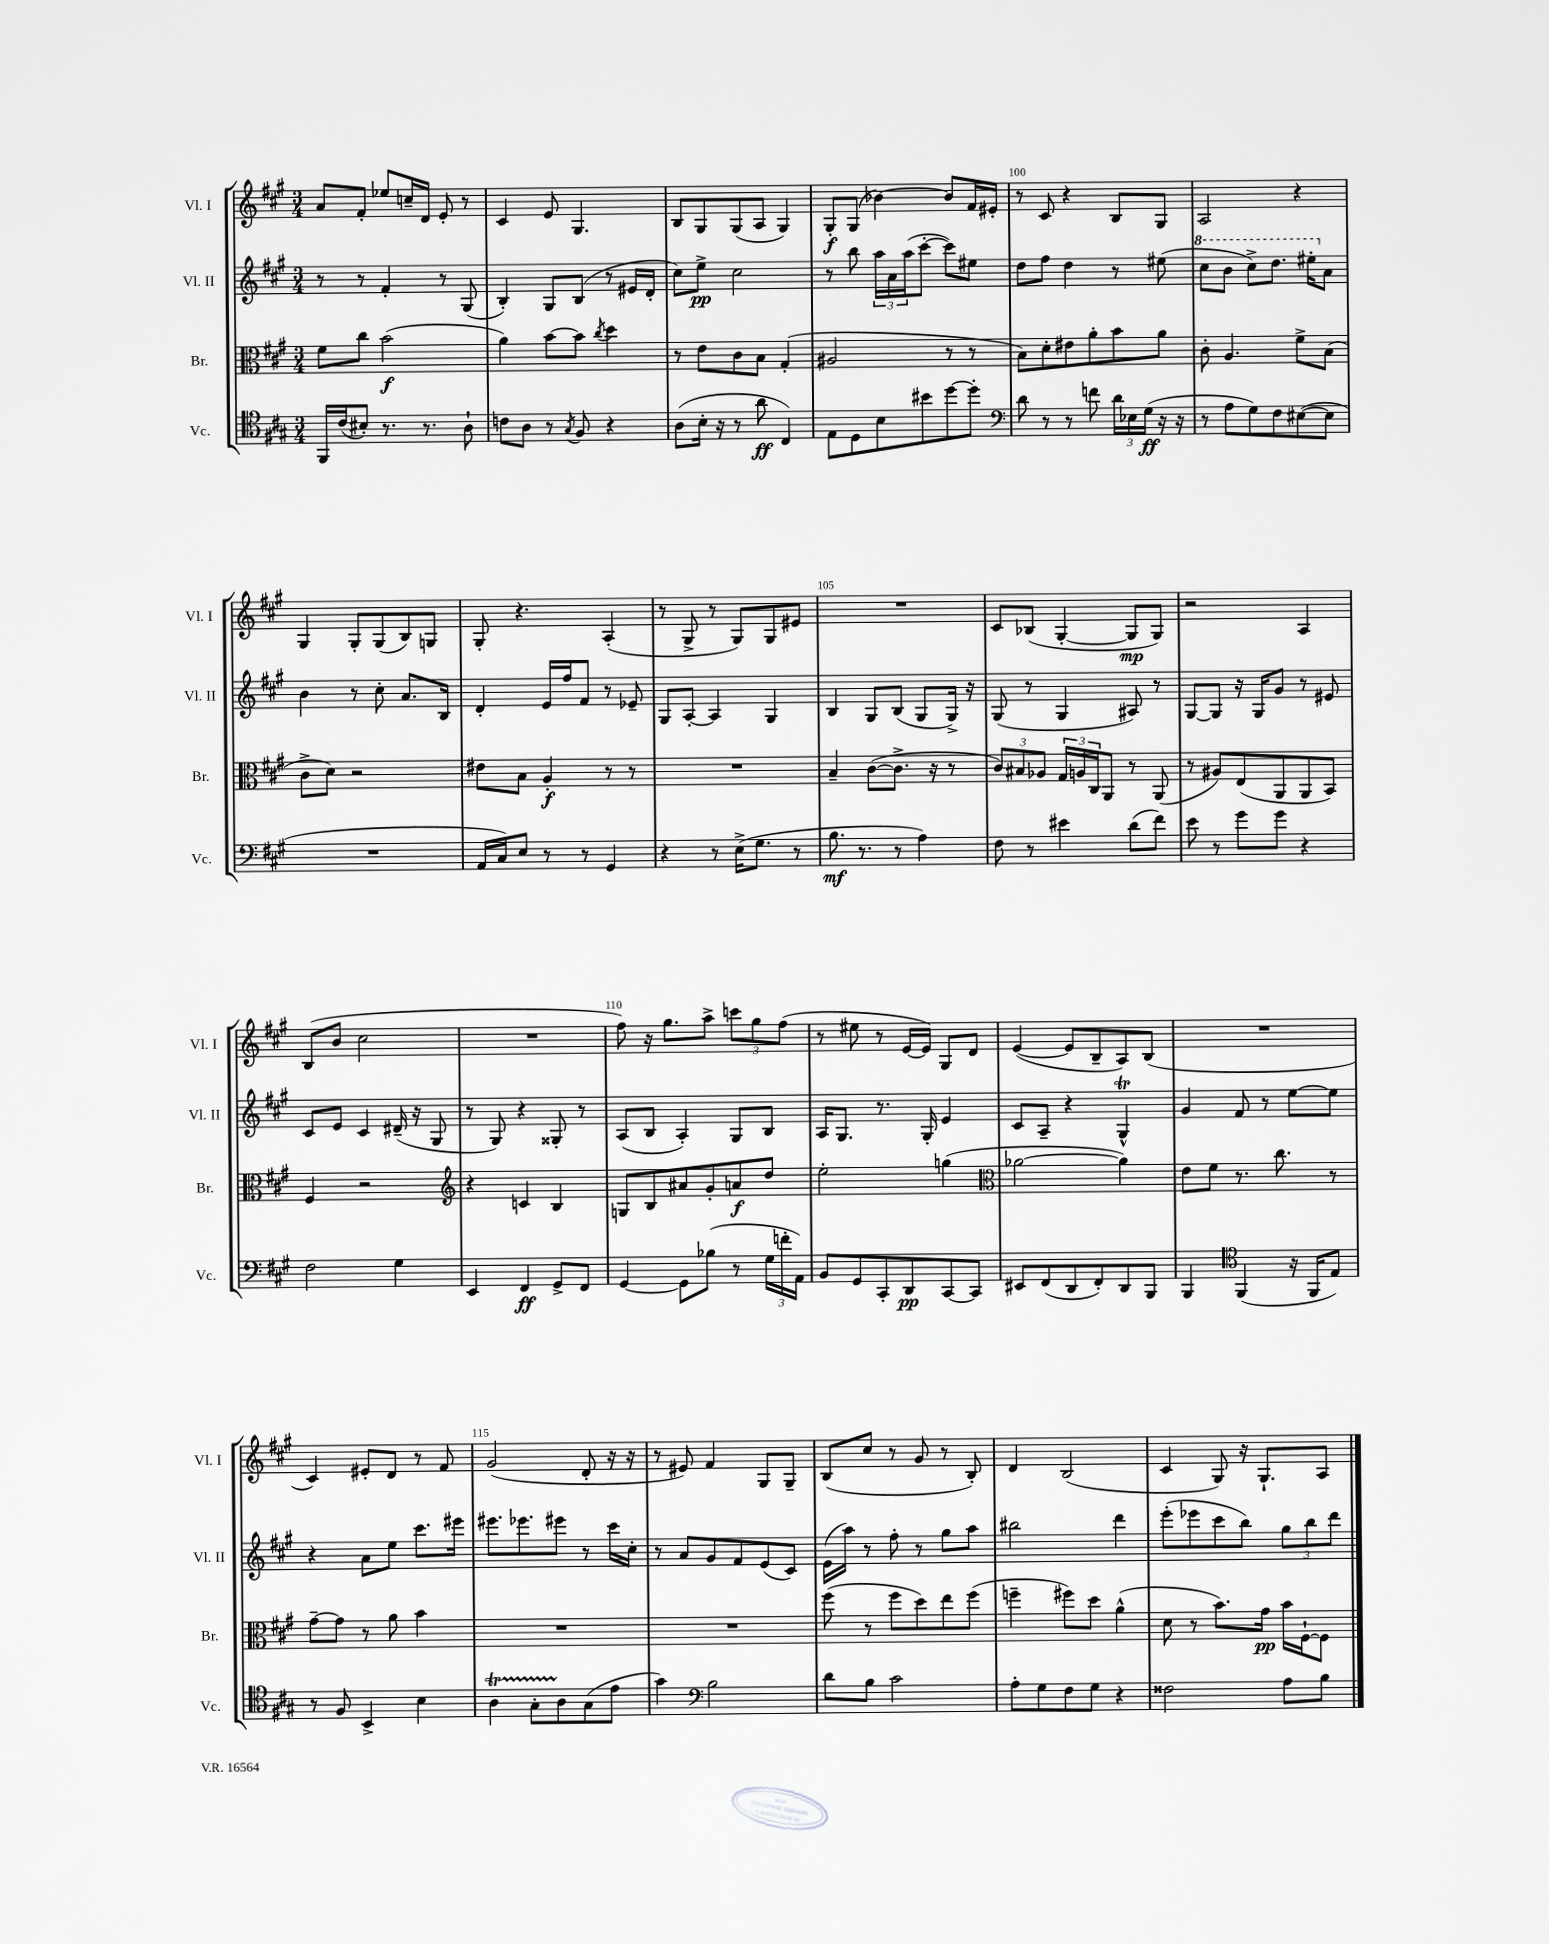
<<
\new StaffGroup <<
\new Staff = "s0" \with { instrumentName = "Vl. I" shortInstrumentName = "Vl. I" } {
    \clef treble \key a \major \numericTimeSignature \time 3/4
    a'8 fis'8-. ees''8 c''16-- d'16 e'8-. r8 |
    cis'4 e'8 gis4. |
    b8 gis8 gis8( a8 gis4) |
    gis8-.\f gis8( bes'4~) bes'8 fis'16 eis'16-. |
    r8 cis'8 r4 b8 gis8 |
    a2 r4 |
    gis4 gis8-. gis8( b8) g8 |
    gis8-. r4. a4-.( |
    r8 gis8-> r8 gis8) gis8 eis'8 |
    R2. |
    cis'8 bes8( gis4~-. gis8\mp gis8) |
    r2 a4 |
    b8( b'8 cis''2 |
    R2. |
    fis''8) r16 gis''8. a''8-> \tuplet 3/2 { c'''8 gis''8 fis''8( } |
    r8 eis''8 r8 e'16~ e'16) gis8 d'8 |
    e'4~( e'8 b8-- a8) b8( |
    R2. |
    cis'4) eis'8-. d'8 r8 fis'8 |
    gis'2( d'8-. r16 r16 |
    r8 eis'8) fis'4 gis8 gis8-- |
    b8( cis''8 r8 gis'8 r8 b8-.) |
    d'4 b2( |
    cis'4 gis8) r16 gis8.-! a8 \bar "|." |
}
\new Staff = "s1" \with { instrumentName = "Vl. II" shortInstrumentName = "Vl. II" } {
    \clef treble \key a \major \numericTimeSignature \time 3/4
    r8 r8 fis'4-. r8 gis8( |
    b4-.) gis8 b8( r8 eis'16 d'16-. |
    cis''8) e''8->\pp cis''2 |
    r8 b''8 \tuplet 3/2 { a''16 a'16 a''16( } cis'''8~-. cis'''8) eis''8 |
    d''8 fis''8 d''4 r8 eis''8( |
    \ottava #1 cis'''8 b''8 cis'''8->) d'''8. eis'''16-. \ottava #0 a'8 |
    b'4 r8 cis''8-. a'8. b16 |
    d'4-. e'16 fis''16 fis'8 r8 ees'8-- |
    gis8 a8~-. a4 gis4 |
    b4 gis8 b8( gis8 gis16->) r16 |
    gis8( r8 gis4 ais8) r8 |
    gis8~ gis8 r16 gis16 gis'8 r8 eis'8 |
    cis'8 e'8 cis'4 dis'16--( r16 gis8 |
    r8 gis8) r4 gisis8-. r8 |
    a8( b8 a4-.) gis8 b8 |
    a16 gis8. r8. gis16-. e'4 |
    cis'8 a8-- r4 gis4-^\trill |
    gis'4 fis'8 r8 e''8~ e''8 |
    r4 a'8 e''8 cis'''8. eis'''16 |
    eis'''8. ees'''8. eis'''8 r8 cis'''16 cis''16-. |
    r8 a'8 gis'8 fis'8 e'8( cis'8) |
    e'16( a''16) r8 fis''8-. r8 gis''8 a''8 |
    bis''2 d'''4 |
    e'''8-.( ees'''8 cis'''8 b''8) \tuplet 3/2 { gis''8 b''8 d'''8 } \bar "|." |
}
\new Staff = "s2" \with { instrumentName = "Br." shortInstrumentName = "Br." } {
    \clef alto \key a \major \numericTimeSignature \time 3/4
    fis'8 cis''8 b'2\f( |
    a'4) b'8~ b'8 \acciaccatura { cis''8 } d''4 |
    r8 e'8 cis'8 b8 gis4-.( |
    ais2 r8 r8 |
    b8) d'8-. eis'8 a'8-. b'8 a'8 |
    cis'8-. a4. fis'8-> b8( |
    cis'8-> d'8) r2 |
    eis'8 b8 a4-.\f r8 r8 |
    R2. |
    b4-- cis'8~( cis'8.-> r16 r8 |
    \tuplet 3/2 { cis'8) bis8 aes8 } \tuplet 3/2 { gis16 a16 cis16 } a,8 r8 a,8( |
    r8 ais8) e8( a,8 a,8 b,8) |
    fis4 r2 |
    \clef treble r4 c'4 b4 |
    g8 b8 ais'8 gis'8-. a'8\f d''8 |
    e''2-. g''4( |
    \clef alto aes'2~ aes'4) |
    e'8 fis'8 r8. cis''8. r8 |
    gis'8~-- gis'8 r8 a'8 b'4 |
    R2. |
    R2. |
    fis''8( r8 fis''8 d''8) e''8 fis''8( |
    f''4-- fis''8) d''8 a'4-^( |
    d'8 r8 b'8.) gis'16\pp b'16 fis16~-! fis8 \bar "|." |
}
\new Staff = "s3" \with { instrumentName = "Vc." shortInstrumentName = "Vc." } {
    \clef tenor \key a \major \numericTimeSignature \time 3/4
    fis,16 cis'16( bis8-.) r8. r8. a8-! |
    c'8 a8 r8 \acciaccatura { gis8 } fis8 r4 |
    a8( b16-. r16 r8 a'8\ff cis4) |
    e8 d8 b8 bis'8 d''8~ d''8-. |
    \clef bass d'8 r8 r8 f'8 \tuplet 3/2 { d'16 ees16 gis16\ff( } r16 r16 |
    r8 a8 gis8) fis8 eis8~( eis8 |
    R2. |
    a,16 cis16) e8 r8 r8 gis,4 |
    r4 r8 e16->( gis8. r8 |
    b8.\mf r8. r8 a4) |
    fis8 r8 eis'4 d'8( fis'8) |
    e'8 r8 gis'8 gis'8 r4 |
    fis2 gis4 |
    e,4 fis,4\ff gis,8-> fis,8 |
    gis,4~ gis,8 bes8( r8 \tuplet 3/2 { gis16 f'16-. a,16) } |
    b,8 gis,8 cis,8-. d,8\pp cis,8~ cis,8 |
    eis,8 fis,8( d,8 fis,8-.) d,8 b,,8 |
    b,,4 \clef tenor fis,4( r16 fis,16 e8) |
    r8 fis8 b,4-> b4 |
    a4\startTrillSpan gis8-. a8\stopTrillSpan gis8( e'8 |
    gis'4) \clef bass b2 |
    d'8 b8 cis'2 |
    a8-. gis8 fis8 gis8 r4 |
    fisis2 a8 b8 \bar "|." |
}
>>
>>
\layout { \context { \Score currentBarNumber = #96 \override BarNumber.break-visibility = ##(#f #t #t) barNumberVisibility = #(every-nth-bar-number-visible 5) } }
